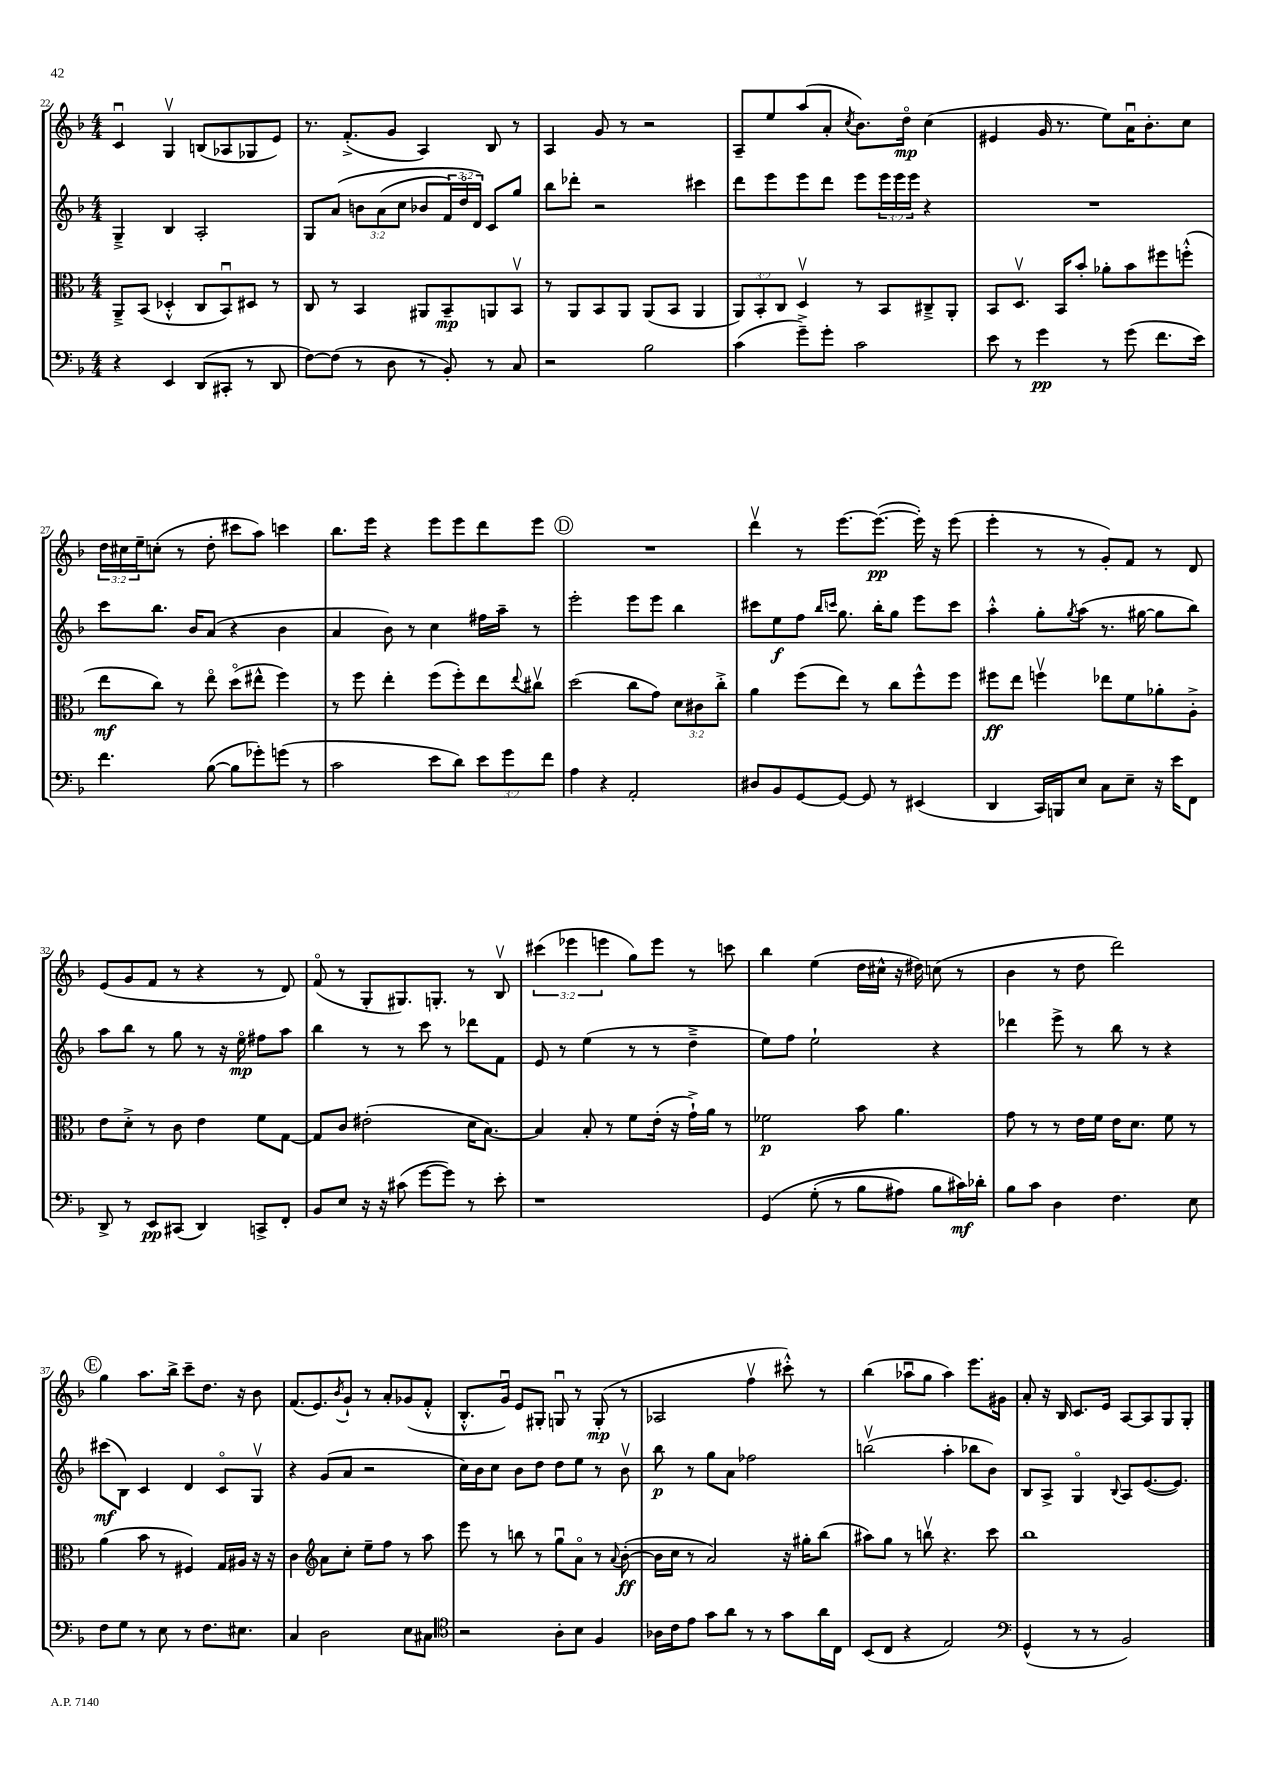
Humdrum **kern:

**kern	**dynam	**kern	**dynam	**kern	**dynam	**kern	**dynam
*part4	*part4	*part3	*part3	*part2	*part2	*part1	*part1
*staff4	*staff4	*staff3	*staff3	*staff2	*staff2	*staff1	*staff1
*clefF4	*	*clefC3	*	*clefG2	*	*clefG2	*
*k[b-]	*	*k[b-]	*	*k[b-]	*	*k[b-]	*
*M4/4	*	*M4/4	*	*M4/4	*	*M4/4	*
=22	=22	=22	=22	=22	=22	=22	=22
4r	.	8AA~^/L	.	4G~^/	.	4cu/	.
.	.	(8BB-/J	.	.	.	.	.
4EE/	.	4D-X'^^/	.	4B-/	.	4Gv/	.
(8DD/L	.	8C/L	.	2A'/	.	(8Bn/L	.
8CC#X'/J	.	8BB-u/)	.	.	.	8A-X/	.
8r	.	8D#X/J	.	.	.	8G-X/	.
8DD/	.	8r	.	.	.	8e/J)	.
=23	=23	=23	=23	=23	=23	=23	=23
[8F\L)	.	8C/	.	8G/L	.	8.r	.
(8F\J]	.	8r	.	(8a/J	.	.	.
.	.	.	.	.	.	(8.f'^/L	.
8r	.	4BB-/	.	12bn\L	.	.	.
.	.	.	.	(12a\	.	.	.
8D\	.	.	.	.	.	8g/J	.
.	.	.	.	12cc\J	.	.	.
8r	.	8AA#X/L	.	8b-X/L	.	4A/)	.
8BB-'/)	.	8BB-~/	mp	24f/L)	.	.	.
.	.	.	.	24dd/	.	.	.
.	.	.	.	24d/JJ)	.	.	.
8r	.	8AAn/	.	8c/L	.	8B-/	.
8C/	.	8BB-v/J	.	8gg/J	.	8r	.
=24	=24	=24	=24	=24	=24	=24	=24
2r	.	8r	.	8bb-\L	.	4A/	.
.	.	8AA/L	.	8ddd-X'\J	.	.	.
.	.	8BB-/	.	2r	.	8g/	.
.	.	8AA/J	.	.	.	8r	.
2B-\	.	(8AA/L	.	.	.	2r	.
.	.	8BB-/J	.	.	.	.	.
.	.	4AA/	.	4ccc#X\	.	.	.
=25	=25	=25	=25	=25	=25	=25	=25
(4c\	.	12AA/L)	.	8ddd\L	.	8A~/L	.
.	.	12BB-'/	.	.	.	.	.
.	.	.	.	8eee\	.	8ee/	.
.	.	12C/J	.	.	.	.	.
8g~^\L)	.	4Dv/	.	8eee\	.	(8aa/	.
8g'\J	.	.	.	8ddd\J	.	8a'/J	.
.	.	.	.	.	.	8qcc/	.
2c\	.	8r	.	8eee\L	.	8.b-\L)	.
.	.	8BB-/L	.	24eee\L	.	.	.
.	.	.	.	24eee\	.	.	.
.	.	.	.	.	.	16dd\Jk	mp
.	.	.	.	24eee\JJ	.	.	.
.	.	8C#X~^/	.	4r	.	(4cc\	.
.	.	8AA'/J	.	.	.	.	.
=26	=26	=26	=26	=26	=26	=26	=26
8e\	.	8BB-/L	.	1r	.	4e#X/	.
8r	.	8.Dv/J	.	.	.	.	.
4g\	pp	.	.	.	.	16g/	.
.	.	16BB-/KL	.	.	.	8.r	.
.	.	8b-'/J	.	.	.	.	.
8r	.	8a-X'\L	.	.	.	8ee\L)	.
(8g\	.	8b-\	.	.	.	16au\K	.
.	.	.	.	.	.	8.b-'\	.
8.f\L	.	8ff#X\	.	.	.	.	.
.	.	(8ffn'^^\J	.	.	.	8cc\J	.
16e\Jk)	.	.	.	.	.	.	.
!!LO:LB:g=z
=27	=27	=27	=27	=27	=27	=27	=27
4.f\	.	8ee\L	mf	8ccc\L	.	24dd\LL	.
.	.	.	.	.	.	24cc#X\	.
.	.	.	.	.	.	24ee~\J	.
.	.	8cc\J)	.	8.bb-\J	.	(8ccn'\J	.
.	.	8r	.	.	.	8r	.
.	.	.	.	16b-/KL	.	.	.
([8B-\	.	8ee\	.	(8a/J	.	8dd'\	.
8B-\L]	.	(8dd\L	.	4r	.	8ccc#X\L	.
8g-X'\)	.	8ee#X^^\J	.	.	.	8aa\J)	.
(8gn\J	.	4ff\)	.	4b-\	.	4cccn\	.
8r	.	.	.	.	.	.	.
=28	=28	=28	=28	=28	=28	=28	=28
2c\	.	8r	.	4a/	.	8.bb-\L	.
.	.	8ff\	.	.	.	.	.
.	.	.	.	.	.	16eee\Jk	.
.	.	4ee'\	.	8b-\)	.	4r	.
.	.	.	.	8r	.	.	.
8e\L	.	(8ff\L	.	4cc\	.	8eee\L	.
8d\J)	.	8ff'\)	.	.	.	8eee\	.
12e\L	.	8ee\	.	16ff#X\LL	.	8ddd\	.
.	.	.	.	16aa~\JJ	.	.	.
12g\	.	.	.	.	.	.	.
.	.	8qqee/	.	.	.	.	.
.	.	8cc#Xv\J	.	8r	.	8eee\J	.
12f\J	.	.	.	.	.	.	.
!!LO:REH:place=s1:t=D
=29	=29	=29	=29	=29	=29	=29	=29
4A\	.	(2dd\	.	2eee'\	.	1r	.
4r	.	.	.	.	.	.	.
2AA'/	.	8cc\L	.	8eee\L	.	.	.
.	.	8g\J)	.	8eee\J	.	.	.
.	.	12d\L	.	4bb-\	.	.	.
.	.	12c#X\	.	.	.	.	.
.	.	12cc'^\J	.	.	.	.	.
=30	=30	=30	=30	=30	=30	=30	=30
8D#X/L	.	4a\	.	8ccc#X\L	.	4dddv\	.
8BB-/	.	.	.	8ee\	f	.	.
[8GG/	.	(8ff\L	.	8ff\J	.	8r	.
.	.	.	.	16qqbb-/LL	.	.	.
.	.	.	.	16qqcccn/JJ	.	.	.
8GG/J_	.	8ee\J)	.	8.gg\	.	[8.eee\L	.
8GG/]	.	8r	.	.	.	.	.
.	.	.	.	16bb-'\KL	.	(8.eee\J_	pp
8r	.	8cc\L	.	8gg\J	.	.	.
(4EE#X/	.	8ff^^\	.	8eee\L	.	16eee'\])	.
.	.	.	.	.	.	16r	.
.	.	8ff\J	.	8ccc\J	.	(8eee\	.
=31	=31	=31	=31	=31	=31	=31	=31
4DD/	.	8ff#X\L	ff	4aa'^^\	.	4eee'\	.
.	.	8ee\J	.	.	.	.	.
16CC/LL)	.	4ffnv\	.	8gg'\L	.	8r	.
16BBBn/J	.	.	.	.	.	.	.
.	.	.	.	8qgg/	.	.	.
8E/J	.	.	.	(8aa\J	.	8r	.
8C\L	.	8ee-X\L	.	8.r	.	8g'/L)	.
8E~\J	.	8f\	.	.	.	8f/J	.
.	.	.	.	[16gg#X\	.	.	.
16r	.	8a-X'\	.	8gg#\L]	.	8r	.
16e\KL	.	.	.	.	.	.	.
8FF\J	.	8A'^\J	.	8bb-\J)	.	8d/	.
!!LO:LB:g=z
=32	=32	=32	=32	=32	=32	=32	=32
8DD^/	.	8e\L	.	8aa\L	.	(8e/L	.
8r	.	8d'^\J	.	8bb-\J	.	8g/	.
8EE/L	pp	8r	.	8r	.	8f/J	.
(8CC#X/J	.	8c\	.	8gg\	.	8r	.
4DD/)	.	4e\	.	8r	.	4r	.
.	.	.	.	16r	.	.	.
.	.	.	.	16ee\	mp	.	.
8CCn^/L	.	8f\L	.	8ff#X\L	.	8r	.
8FF'/J	.	[8G\J	.	8aa\J	.	8d/)	.
=33	=33	=33	=33	=33	=33	=33	=33
8BB-/L	.	8G/L]	.	4bb-\	.	(8f/	.
8E/J	.	8c/J	.	.	.	8r	.
16r	.	(2e#X'\	.	8r	.	8G'/L	.
16r	.	.	.	.	.	.	.
(8c#X\	.	.	.	8r	.	8.G#X/)	.
[8g\L	.	.	.	8ccc\	.	.	.
.	.	.	.	.	.	8.Gn'/J	.
8g\J])	.	.	.	8r	.	.	.
8r	.	16d\KL	.	8ddd-X\L	.	8r	.
.	.	[8.B-\J)	.	.	.	.	.
8e'\	.	.	.	8f\J	.	8B-v/	.
=34	=34	=34	=34	=34	=34	=34	=34
1r	.	4B-/]	.	8e/	.	(6ccc#X\	.
.	.	.	.	8r	.	.	.
.	.	.	.	.	.	6eee-X\	.
.	.	8B-'/	.	(4ee\	.	.	.
.	.	.	.	.	.	6eeen\	.
.	.	8r	.	.	.	.	.
.	.	8f\L	.	8r	.	8gg\L)	.
.	.	(16e'\Jk	.	8r	.	8eee\J	.
.	.	16r	.	.	.	.	.
.	.	16g`^\LL)	.	4dd~^\	.	8r	.
.	.	16a\JJ	.	.	.	.	.
.	.	8r	.	.	.	8cccn\	.
=35	=35	=35	=35	=35	=35	=35	=35
(4GG/	.	2f-X\	p	8ee\L)	.	4bb-\	.
.	.	.	.	8ff\J	.	.	.
(8G'\	.	.	.	2ee`\	.	(4ee\	.
8r	.	.	.	.	.	.	.
8B-\L	.	8b-\	.	.	.	16dd\LL	.
.	.	.	.	.	.	16cc#X^^\JJ	.
8A#X\J)	.	4.a\	.	.	.	16r	.
.	.	.	.	.	.	16dd#X\)	.
8B-\L	.	.	.	4r	.	(8ccn\	.
16c#X\L)	mf	.	.	.	.	8r	.
16d-X'\JJ	.	.	.	.	.	.	.
=36	=36	=36	=36	=36	=36	=36	=36
8B-\L	.	8g\	.	4ddd-X\	.	4b-\	.
8c\J	.	8r	.	.	.	.	.
4D\	.	8r	.	8eee^\	.	8r	.
.	.	16e\LL	.	8r	.	8dd\	.
.	.	16f\JJ	.	.	.	.	.
4.F\	.	16e\KL	.	8bb-\	.	2ddd\)	.
.	.	8.d\J	.	.	.	.	.
.	.	.	.	8r	.	.	.
.	.	8f\	.	4r	.	.	.
8E\	.	8r	.	.	.	.	.
!!LO:LB:g=z
!!LO:REH:place=s1:t=E
=37	=37	=37	=37	=37	=37	=37	=37
8F\L	.	(4a\	.	(8ccc#X\L	mf	4gg\	.
8G\J	.	.	.	8B-\J)	.	.	.
8r	.	8b-\	.	4c/	.	8.aa\L	.
8E\	.	8r	.	.	.	.	.
.	.	.	.	.	.	16bb-^\Jk	.
8r	.	4F#X/)	.	4d/	.	8ccc~\L	.
8.F\L	.	.	.	.	.	8.dd\J	.
.	.	16G/LL	.	8c/L	.	.	.
8.E#X\J	.	16A#X/JJ	.	.	.	16r	.
.	.	16r	.	8Gv/J	.	8b-\	.
.	.	16r	.	.	.	.	.
=38	=38	=38	=38	=38	=38	=38	=38
4C/	.	4c\	.	4r	.	(8.f/L	.
.	.	.	.	.	.	8.e/)	.
*	*	*clefG2	*	*	*	*	*
2D\	.	8a\L	.	(8g/L	.	.	.
.	.	.	.	.	.	8qb-/	.
.	.	8cc'\J	.	8a/J	.	8g`/J	.
.	.	8ee~\L	.	2r	.	8r	.
.	.	8ff\J	.	.	.	8a'/L	.
8E\L	.	8r	.	.	.	(8g-X/	.
8C#X\J	.	8aa\	.	.	.	8f'^^/J	.
=39	=39	=39	=39	=39	=39	=39	=39
*clefC4	*	*	*	*	*	*	*
2r	.	8eee\	.	16cc\LL)	.	8.B-'^^/L	.
.	.	.	.	16b-\J	.	.	.
.	.	8r	.	8cc\J	.	.	.
.	.	.	.	.	.	16gu/Jk)	.
.	.	8bbn\	.	8b-\L	.	8e/L	.
.	.	8r	.	8dd\J	.	8G#X'/J	.
8A'\L	.	8ggu\L	.	8dd\L	.	8Gnu/	.
8B-\J	.	8a\J	.	8ee\J	.	8r	.
4F/	.	8r	.	8r	.	(8G'/	mp
.	.	8qqa/	.	.	.	.	.
.	.	([8b-'\	ff	8b-v\	.	8r	.
=40	=40	=40	=40	=40	=40	=40	=40
16A-X\LL	.	16b-\LL]	.	8bb-\	p	2A-X/	.
16c\J	.	16cc\JJ	.	.	.	.	.
8e\J	.	8r	.	8r	.	.	.
8g\L	.	2a/)	.	8gg\L	.	.	.
8a\J	.	.	.	8a\J	.	.	.
8r	.	.	.	2ff-X\	.	4ffv\	.
8r	.	.	.	.	.	.	.
8g\L	.	16r	.	.	.	8ccc#X'^^\)	.
.	.	16gg#X'\KL	.	.	.	.	.
16a\L	.	(8bb-\J	.	.	.	8r	.
16C\JJ	.	.	.	.	.	.	.
=41	=41	=41	=41	=41	=41	=41	=41
(8BB-/L	.	8aa#X\L)	.	(2bbnv\	.	(4bb-\	.
8C/J	.	8gg\J	.	.	.	.	.
4r	.	8r	.	.	.	8aa-Xu\L	.
.	.	8bbnv\	.	.	.	8gg\J	.
2E/)	.	4.r	.	4aa'\	.	4aa-\)	.
.	.	.	.	8bb-X\L	.	8.eee\L	.
.	.	8ccc\	.	8b-\J)	.	.	.
.	.	.	.	.	.	16g#X\Jk	.
=42	=42	=42	=42	=42	=42	=42	=42
*clefF4	*	*	*	*	*	*	*
(4GG^^/	.	1bb-	.	8B-/L	.	8a'/	.
.	.	.	.	8A^/J	.	16r	.
.	.	.	.	.	.	16B-/	.
8r	.	.	.	4G/	.	8.c/L	.
8r	.	.	.	.	.	.	.
.	.	.	.	.	.	16e/Jk	.
.	.	.	.	8qqB-/	.	.	.
2BB-/)	.	.	.	8A/L	.	[8A/L	.
.	.	.	.	([8.e/	.	8A/]	.
.	.	.	.	.	.	8G/	.
.	.	.	.	8.e/J])	.	.	.
.	.	.	.	.	.	8G'/J	.
==	==	==	==	==	==	==	==
*-	*-	*-	*-	*-	*-	*-	*-
